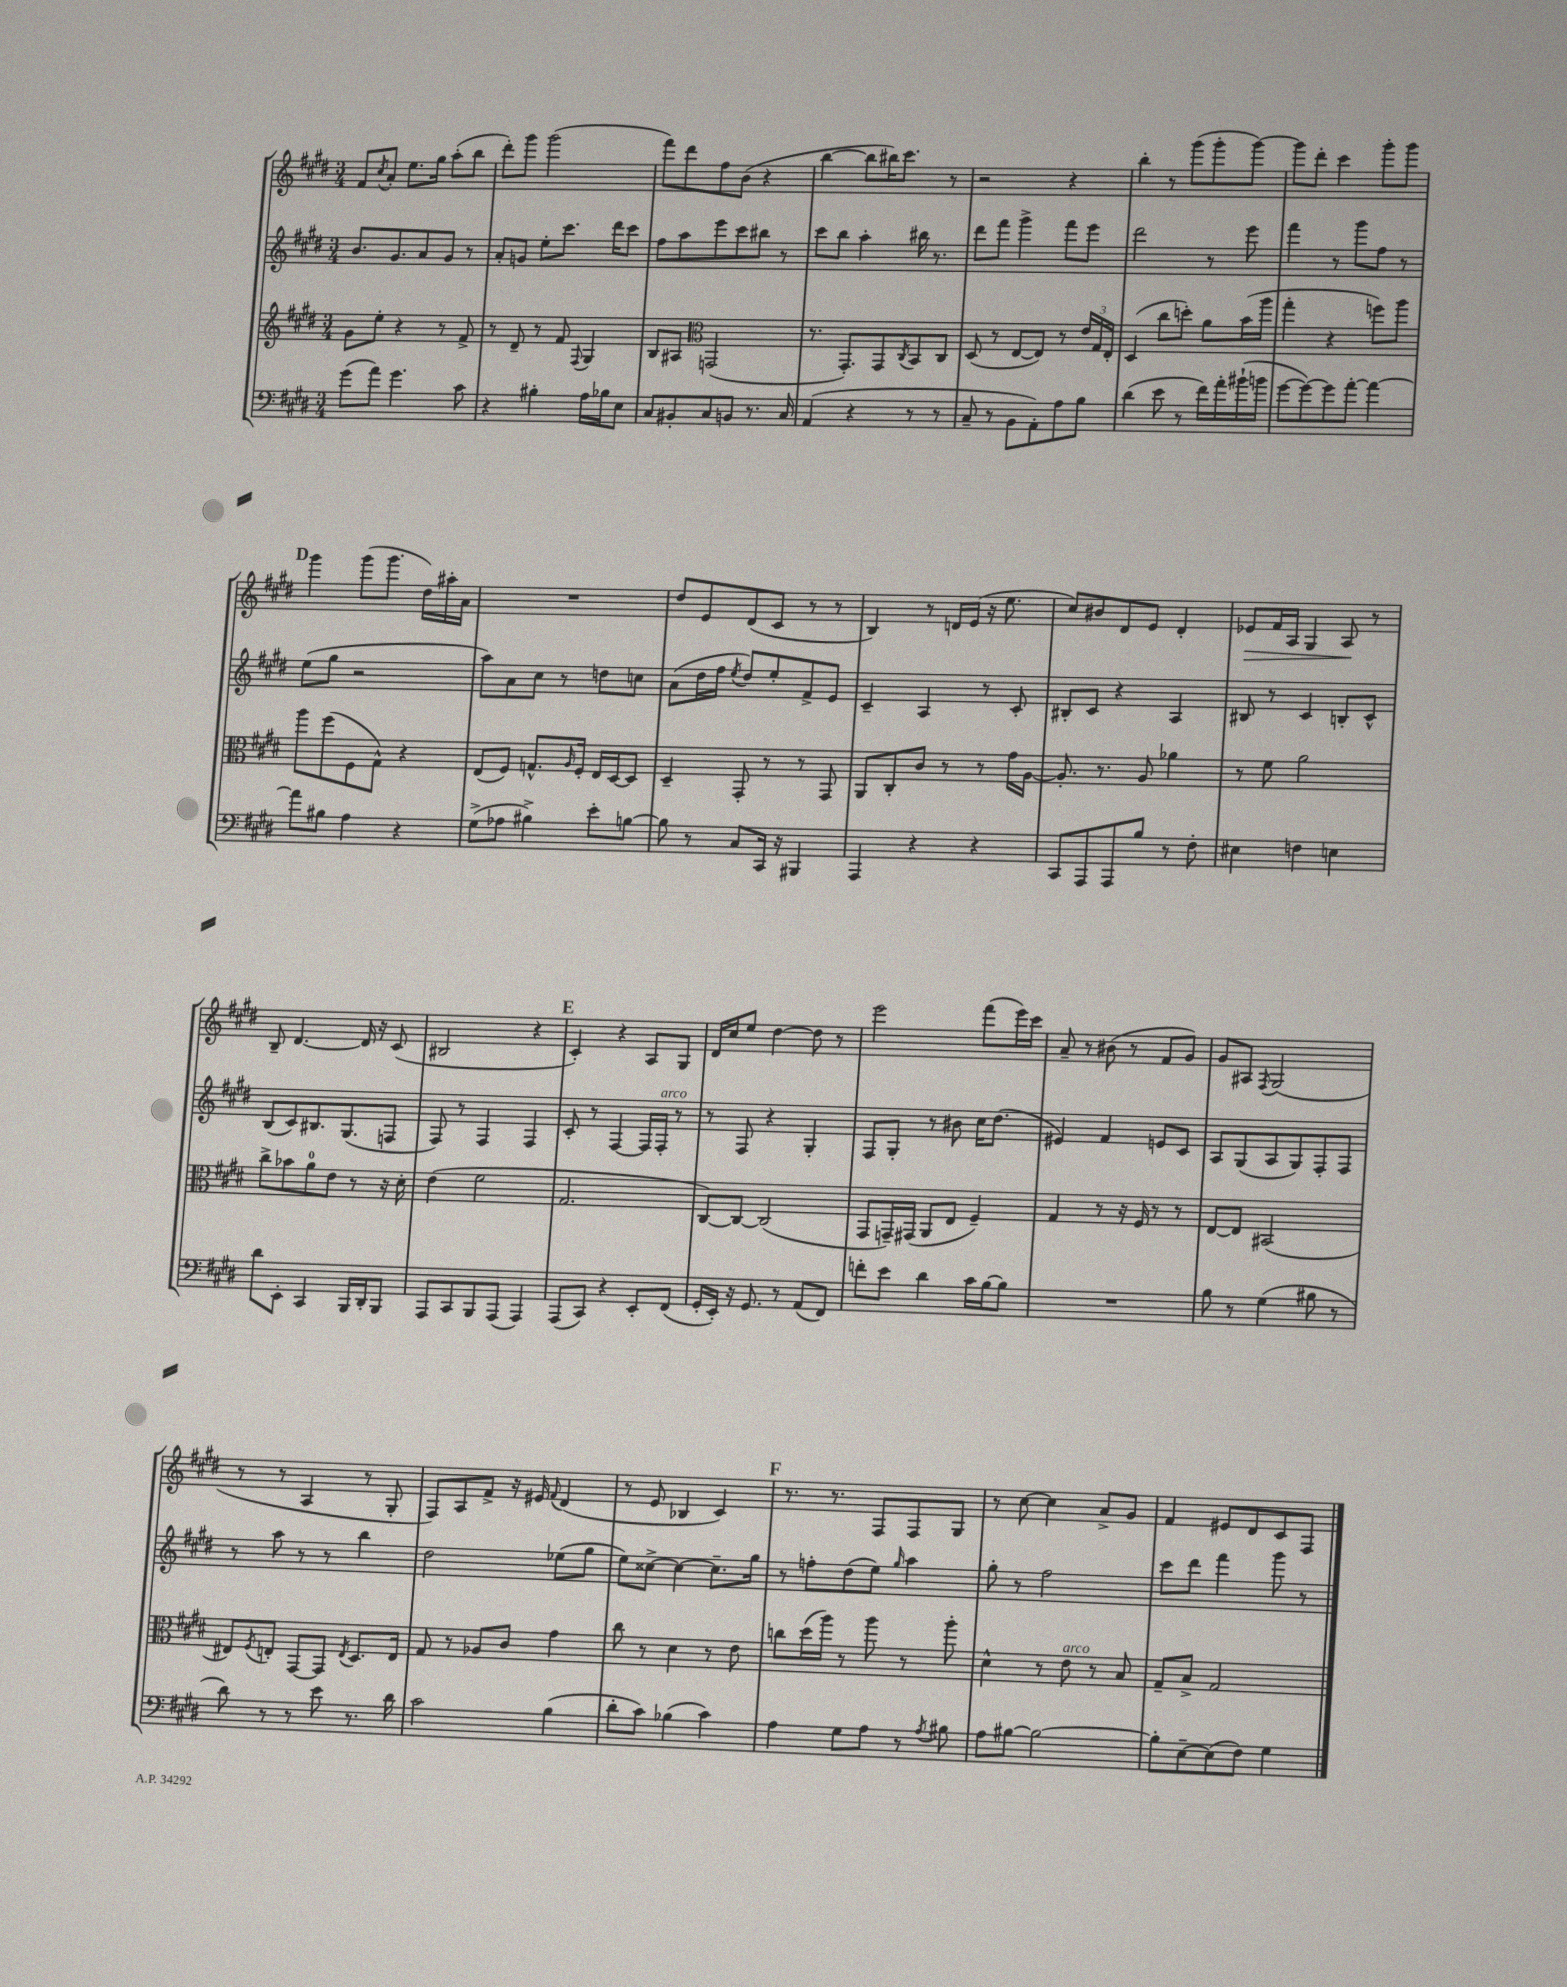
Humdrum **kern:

**kern	**kern	**kern	**kern	**dynam
*part4	*part3	*part2	*part1	*part1
*staff4	*staff3	*staff2	*staff1	*staff1
*clefF4	*clefG2	*clefG2	*clefG2	*
*k[f#c#g#d#]	*k[f#c#g#d#]	*k[f#c#g#d#]	*k[f#c#g#d#]	*
*M3/4	*M3/4	*M3/4	*M3/4	*
=23	=23	=23	=23	=23
(8g#\L	8g#\L	8.b/L	8f#/L	.
.	.	.	8qcc#/	.
8a\J)	8ee'\J	.	8a'/J	.
.	.	8.g#/	.	.
4.g#\	4r	.	8.ee\L	.
.	.	8a/	.	.
.	.	.	16gg#\Jk	.
.	8r	8g#/J	(8aa'\L	.
8c#\	8f#^/	8r	8bb\J	.
=24	=24	=24	=24	=24
4r	8r	8a'/L	8ddd#'\L)	.
.	8d#~/	8gn/J	8ggg#\J	.
4B#X'\	8r	8ee'\L	(2ggg#\	.
.	8f#/	8.ccc#\J	.	.
.	8qqF#/	.	.	.
16A\LL	4G#/	.	.	.
16B-X\J	.	16ddd#\KL	.	.
8E\J	.	8ccc#\J	.	.
=25	=25	=25	=25	=25
8C#/L	8B/L	8ff#\L	8fff#\L)	.
8BB#X'/	8A#X/J	8aa\	8ddd#\	.
*	*clefC3	*	*	*
8C#/	(2GGn/	8eee\	8ff#\	.
8BBn/J	.	8ccc#\	(8b\J	.
8.r	.	8bb#X\J	4r	.
.	.	8r	.	.
16C#/	.	.	.	.
=26	=26	=26	=26	=26
(4AA/	8.r	8ccc#\L	[4bb\	.
.	.	8bb\J	.	.
.	8.GG#'/L)	.	.	.
4r	.	4aa'\	8bb\L]	.
.	8GG#/	.	16bb#X\K)	.
.	.	.	8.ccc#\J	.
.	8qC#/	.	.	.
8r	8BB/	16bb#X\	.	.
.	.	8.r	.	.
8r	8C#/J	.	8r	.
=27	=27	=27	=27	=27
8C#~/	(8D#/	8ddd#\L	2r	.
8r	8r	8fff#\J	.	.
8BB\L	[8E/L	4ggg#^\	.	.
8AA'\)	8E/J])	.	.	.
8A\	8r	8fff#\L	4r	.
8B\J	24e/LL	8eee\J	.	.
.	24G#/	.	.	.
.	24E'/JJ	.	.	.
=28	=28	=28	=28	=28
(4d#\	(4D#/	2ddd#\	4bb'\	.
8e\	8cc#\L	.	8r	.
8r	8ddn'\J)	.	(8ggg#\L	.
16f#\LL)	8a\L	8r	8ggg#'\	.
16a'\	.	.	.	.
(16b#X`\	(16b\L	8eee\	[8ggg#\J)	.
16bn\JJ	16aa\JJ	.	.	.
=29	=29	=29	=29	=29
[8g#\L	4gg#'\	4fff#\	8ggg#\L]	.
8g#\_)	.	.	8ddd#'\J	.
8g#\]	4r	8r	4ccc#\	.
[8a'\J	.	8ggg#\L	.	.
4a\_	8ffn\L)	8ff#\J	8ggg#'\L	.
.	8aa\J	8r	8ggg#\J	.
!!LO:LB:g=z
!!LO:REH:place=s1:t=D
=30	=30	=30	=30	=30
8a\L]	8aa\L	(8ee\L	4ggg#\	.
8B#X\J	(8ff#\	8gg#\J	.	.
4A\	8F#\	2r	(8ggg#\L	.
.	8G#^^\J)	.	8.ggg#\J	.
4r	4r	.	.	.
.	.	.	16dd#\LL)	.
.	.	.	16aa#X'\	.
.	.	.	16a\JJ	.
=31	=31	=31	=31	=31
(8G#^\L	(8E/L	8aa\L)	2.r	.
8A-X\J	8F#/J)	8a\	.	.
4B#X^\)	8.Gn^^/L	8cc#\J	.	.
.	.	8r	.	.
.	16qqA/	.	.	.
.	16F#'/Jk	.	.	.
8e'\L	16E/LL	8ddn\L	.	.
.	[16D#/J	.	.	.
[8Bn\J	8D#/J]	8ccn\J	.	.
=32	=32	=32	=32	=32
8B\]	4D#~/	(8a\L	8dd#/L	.
8r	.	16dd#\L	8e/	.
.	.	16ff#\JJ	.	.
.	.	8qee/	.	.
8C#/L	8GG#'/	8dd#/L)	(8d#/	.
16CC#/Jk	8r	8ee'/	8c#/J	.
16r	.	.	.	.
4BBB#X/	8r	8f#^/	8r	.
.	8GG#/	8e/J	8r	.
=33	=33	=33	=33	=33
4AAA/	8AA/L	4c#~/	4B/)	.
.	8C#'/	.	.	.
4r	8c#/J	4A/	8r	.
.	8r	.	16dn/LL	.
.	.	.	(16e/JJ	.
4r	8r	8r	16r	.
.	.	.	8.ee\	.
.	16g#\LL	8c#'/	.	.
.	[16A\JJ	.	.	.
=34	=34	=34	=34	=34
8CC#/L	8.A'/]	8B#X'/L	8cc#/L)	.
8AAA/	.	8c#/J	8b#X/	.
.	8.r	.	.	.
8AAA/	.	4r	8d#/	.
8B/J	8A/	.	8e/J	.
8r	4a-X\	4A/	4d#'/	.
8F#'\	.	.	.	.
=35	=35	=35	=35	=35
!	!	!	!	!LO:HP:b
4E#X\	8r	8B#X/	8e-X/L	>
.	8f#\	8r	16f#/L	.
.	.	.	16A/JJ	.
4Fn\	2a\	4c#/	4G#/	.
4En\	.	8Bn'/L	8A/	.
.	.	8c#^^/J	8r	]
!!LO:LB:g=z
=36	=36	=36	=36	=36
8d#\L	8cc#^\L	(8B/L	8B~/	.
8EE'\J	8b-X\	8c#/)	[4.d#/	.
4CC#/	8a\	8.B#X/	.	.
.	8e\J	.	.	.
.	.	(8.G#/	.	.
16BBB/LL	8r	.	16d#/]	.
16DD#'/J	.	.	16r	.
8BBB/J	16r	8Fn/J	(8c#/	.
.	16d#'\	.	.	.
=37	=37	=37	=37	=37
8AAA/L	(4e\	8F#/)	2B#X/	.
8CC#/	.	8r	.	.
8BBB/	2f#\	4F#/	.	.
(8AAA/J	.	.	.	.
4AAA/)	.	4F#/	4r	.
!!LO:REH:place=s1:t=E
=38	=38	=38	=38	=38
(8AAA/L	2.G#/	8c#'/	4c#'/)	.
8CC#/J)	.	8r	.	.
4r	.	[4F#/	4r	.
8EE'/L	.	16F#/LL]	8A/L	.
!	!	!LO:TX:a:i:t=arco	!	!
.	.	16F#'/JJ	.	.
(8FF#/J	.	8r	8G#/J	.
=39	=39	=39	=39	=39
16GG#'/LL	[8C#/L)	8r	16d#/LL	.
16EE'/JJ)	.	.	16cc#/J	.
16r	8C#/J_	8F#/	8ee/J	.
8.GG#/	.	.	.	.
.	(2C#/]	4r	[4dd#\	.
8r	.	.	.	.
(8AA/L	.	4G#'/	8dd#\]	.
8FF#/J)	.	.	8r	.
=40	=40	=40	=40	=40
8fn'\L	8GG#/L	8F#/L	2eee\	.
8e\J	16GGn~/L)	8G#'/J	.	.
.	(16GG#X/JJ	.	.	.
4d#\	8AA/L	8r	.	.
.	8E/J	8b#X\	.	.
16c#\LL	4F#~/)	16cc#\KL	(8fff#\L	.
[16B\J	.	(8.dd#\J	.	.
8B\J]	.	.	16eee\L)	.
.	.	.	16ccc#\JJ	.
=41	=41	=41	=41	=41
2.r	4G#/	4e#X/)	8a~/	.
.	.	.	8r	.
.	8r	4f#/	(8b#X\	.
.	16r	.	8r	.
.	16F#/	.	.	.
.	8r	8en/L	8f#/L	.
.	8r	8c#/J	8g#/J)	.
=42	=42	=42	=42	=42
8B\	[8E/L	8A/L	8g#/L	.
8r	8E/J]	(8G#/	8A#X/J	.
.	.	.	8qF#/	.
(4G#\	(2BB#X/	8A/	(2G#/	.
.	.	8G#/)	.	.
8B#X\	.	8F#'/	.	.
8r	.	8F#/J	.	.
!!LO:LB:g=z
=43	=43	=43	=43	=43
8d#\)	8E#X/L)	8r	8r	.
.	8qF#/	.	.	.
8r	8En'/J	8aa\	8r	.
8r	[8GG#/L	8r	4A/	.
8e\	8GG#/J]	8r	.	.
.	8qE/	.	.	.
8.r	8.D#/L	4bb\	8r	.
.	.	.	8G#'/	.
16d#\	16E/Jk	.	.	.
=44	=44	=44	=44	=44
2c#\	8G#/	2dd#\	8F#/L)	.
.	8r	.	8A/	.
.	8A-X/L	.	8f#^/J	.
.	8c#/J	.	16r	.
.	.	.	16e#X/	.
.	.	.	8qqf#/	.
(4B\	4g#\	(8ee-X\L	(4d#/	.
.	.	8gg#\J	.	.
=45	=45	=45	=45	=45
8d#'\L	8cc#\	8ee\L)	8r	.
8c#\J)	8r	[8cc##X^\J	8e/	.
(4B-X\	4d#\	4cc##\_	4B-X/	.
4c#\)	8r	8.cc##~\L]	4c#/)	.
.	8e\	.	.	.
.	.	16gg#\Jk	.	.
!!LO:REH:place=s1:t=F
=46	=46	=46	=46	=46
4A\	8ccn\L	8r	8.r	.
.	(16dd#\L	8ffn'\L	.	.
.	16aa\JJ)	.	8.r	.
8G#\L	8r	(8dd#\	.	.
8A\J	8aa\	8ee\J)	8F#/L	.
.	.	16qqgg#/	.	.
8r	8r	4aa\	8F#/	.
8qA/	.	.	.	.
8B#X\	8aa'\	.	8G#/J	.
=47	=47	=47	=47	=47
8A\L	4d#^^\	8gg#'\	8r	.
[8B#X\J	.	8r	[8cc#\	.
2B#\_	8r	2ff#\	4cc#\]	.
!	!LO:TX:a:i:t=arco	!	!	!
.	8e\	.	.	.
.	8r	.	8a^/L	.
.	8B/	.	8g#/J	.
=48	=48	=48	=48	=48
8B#'\L]	8G#~/L	8ccc#\L	4f#/	.
[8E~\	8B^/J	8ddd#\J	.	.
(8E\]	2G#/	4fff#\	8e#X/L	.
8F#\J)	.	.	8d#/	.
4G#\	.	8ggg#\	8c#/	.
.	.	8r	8F#/J	.
==	==	==	==	==
*-	*-	*-	*-	*-
